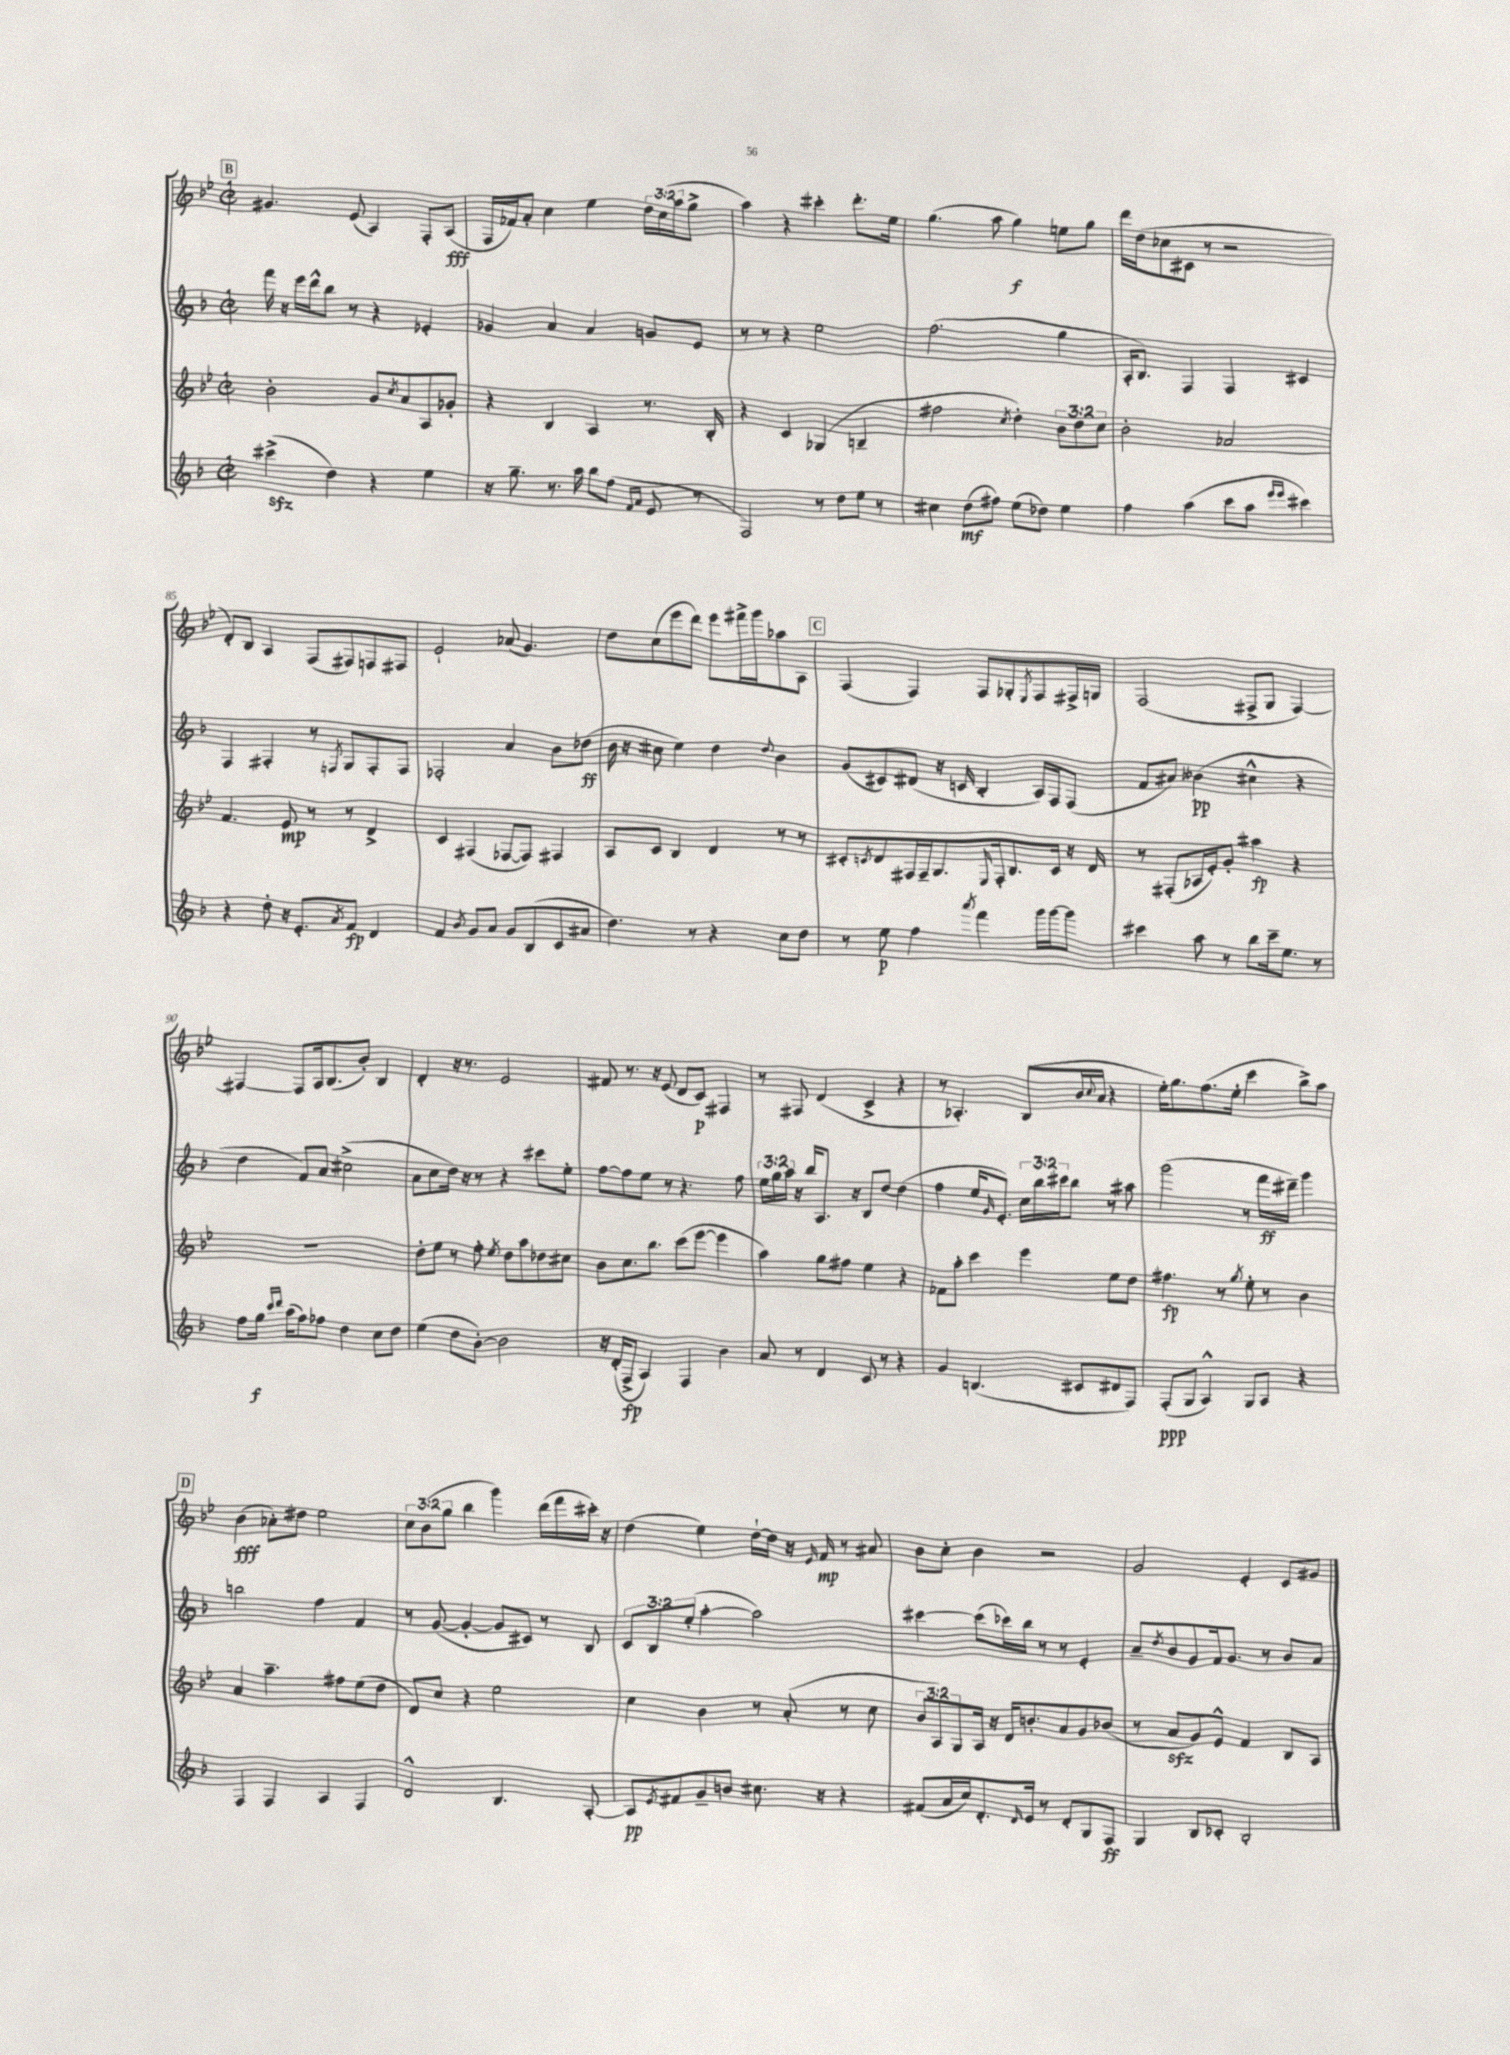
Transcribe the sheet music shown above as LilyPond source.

<<
\new StaffGroup <<
\new Staff = "s0" {
    \clef treble \key bes \major \defaultTimeSignature \time 2/2 \override Staff.TupletNumber.text = #tuplet-number::calc-fraction-text
    \mark \markup { \box "B" } gis'4. ees'8( a4) f8-. a8\fff( |
    f16 fes'16) a'8-. c''4 ees''4 \tuplet 3/2 { d''16 c''16( a''16 } g''8-> |
    a''4) r4 cis'''4-. d'''8.-. ees''16 |
    g''4.( a''8 g''4\f) e''8 g''8 |
    d'''16 d''16( ces''8 cis'8 r8 r2 |
    d'8-.) bes8 a4 f8( fis8) f8 fis8 |
    ees'2-! aes'8( g'4.) |
    d''8 c''8( ees'''8 d'''8) ees'''8 fis'''16-> g'''16 aes''8 a8 |
    \mark \markup { \box "C" } f4( f4) f8 ges8-. \acciaccatura { ees8 } f8 fis16-> g16 |
    f2( fis8-> g8 fis4~) |
    fis4~ fis8 a16 bes8.( bes'8-.) bes4 |
    d'4-. r16 r8. ees'2 |
    fis'8 r8. r16 ees'8( d'8 c'8\p) fis4 |
    r8 fis8 d'4( c'4-> r4 |
    r8 aes4.-.) bes8( bes'16 \appoggiatura { c''8 } a'16 r4 |
    ees''16-.) g''8. f''8.( ees''16-. c'''4 bes''8->) a''8 |
    \mark \markup { \box "D" } bes'4\fff( aes'8-.) dis''8 ees''2 |
    \tuplet 3/2 { c''8 bes'8( g''8 } bes''4 g'''4) d'''16( f'''16 cis'''16-.) r16 |
    d''4( ees''4) d''16~-! d''16 r16 \grace { ees'16 } f'16\mp r8 ais'8 |
    bes'8 c''8-. bes'4 r2 |
    g'2 ees'4-. c'8 gis'8 \bar "|." |
}
\new Staff = "s1" {
    \clef treble \key f \major \defaultTimeSignature \time 2/2 \override Staff.TupletNumber.text = #tuplet-number::calc-fraction-text
    \mark \markup { \box "B" } f'''16 r16 e'''16 d'''16-^ bes''8 r8 r4 ees'4-. |
    ges'4 a'4 a'4 g'8 e'8 |
    r8 r8 r4 e''2 |
    f''2.( g''4 |
    a16-. bes8.) f4 f4 cis'4 |
    f4 fis4-. r8 \acciaccatura { f8 } g8 f8-. f8 |
    fes2-. a'4 bes'8 des''8\ff( |
    bes'16 r16 cis''8 e''4) d''4 \appoggiatura { d''8 } bes'4 |
    \mark \markup { \box "C" } g'8( cis'8) dis'8( r16 c'16 bes4-. a16) f16 f8( |
    f'8 ais'8) beses'4\pp( cis''4-^ r4 |
    d''4 f'8) a'8 cis''2->( |
    a'8 c''8 d''16) r16 r8 r4 cis'''8 e''8-. |
    f''8~ f''8 e''8 r8 r4. f''8 |
    \tuplet 3/2 { e''16 g''16 a''16 } r16 bes''16 a8. r16 bes8 d''8~ d''4( |
    f''4 e''16 \grace { g'16 } e'8.-.) \tuplet 3/2 { c''16 bes''16 cis'''16 } bes''8 r8 ais''8 |
    g'''2( r8 f'''16\ff dis'''16--) g'''4 |
    \mark \markup { \box "D" } b''2 f''4 f'4 |
    r8 g'8~( g'4~-. g'8 cis'8) r8 bes8 |
    \tuplet 3/2 { c'8 bes8 e''8-.( } a''4~-. a''2) |
    cis'''4~ cis'''8( ces'''16) bes''16 r8 r8 e'4-. |
    a'8-- \acciaccatura { d''8 } bes'8 g'8 f'16 g'8. r8 bes'8 a'8 \bar "|." |
}
\new Staff = "s2" {
    \clef treble \key bes \major \defaultTimeSignature \time 2/2 \override Staff.TupletNumber.text = #tuplet-number::calc-fraction-text
    \mark \markup { \box "B" } bes'2-. g'8 \acciaccatura { c''8 } a'8 a8 ges'8-. |
    r4 bes4 a4 r8. bes16-. |
    r4 c'4 ges4( b4-- |
    fis''2 \acciaccatura { c''8 } d''4-.) \tuplet 3/2 { bes'8 d''8 c''8 } |
    bes'2-. aes'2 |
    f'4. ees'8\mp r8 r8 d'4-> |
    c'4 fis4( fes8~ fes8) fis4 |
    a8 c'8 bes4 d'4 r8 r8 |
    \mark \markup { \box "C" } cis'8-. \acciaccatura { c'8 } d'8 fis16 fis16-- g8. \grace { ees16 } fis16-. bes8. c'16 r16 d'16 |
    r8 fis8-.( aes16 ees'16-.) g'8-. ais''4\fp r4 |
    R1 |
    d''8-. ees''8 r8 f''8-. \acciaccatura { ees''8 } d''8 a''8 des''8 cis''8 |
    bes'8 c''8. bes''8. c'''8( ees'''8~ ees'''4 |
    a''4) g''8 fis''8 ees''4 r4 |
    fes'8 a''8-. c'''4 ees'''4 ees''8 d''8 |
    fis''4.\fp r8 \acciaccatura { g''8 } ees''8-. r8 bes'4 |
    \mark \markup { \box "D" } a'4 a''4.-- fis''8 ees''8( d''8 |
    d'8) c''8 r4 ees''2 |
    c''4 bes'4 r8 a'8-.( r8 c''8 |
    \tuplet 3/2 { bes'8 a8) g8 } a16 r16 d'16 b'8.-. a'8 g'8 bes'8( |
    r8 a'8\sfz g'8) ees'8-^ f'4 bes8 a8 \bar "|." |
}
\new Staff = "s3" {
    \clef treble \key f \major \defaultTimeSignature \time 2/2
    \mark \markup { \box "B" } cis'''4->\sfz( d''4) r4 e''4 |
    r16 g''8.-- r8. a''16 bes''8 f''8( \grace { f'16 a'16 } e'8 r8 |
    f2) r8 d''8 e''8 r8 |
    cis''4 d''8\mf( fis''8) e''8( des''8) e''4 |
    f''4 a''4( c'''8 a''8 \grace { e'''16 e'''16 } cis'''4) |
    r4 d''8-. r16 e'8.-. \acciaccatura { a'8 } f'8\fp d'4 |
    f'4 \acciaccatura { bes'8 } g'8 a'8 g'8 bes8( c'8 ais'8 |
    d''4.) r8 r4 c''8 d''8 |
    \mark \markup { \box "C" } r8 e''8\p f''4 \acciaccatura { a'''8 } f'''4 g'''16 g'''16~ g'''8 |
    cis'''4 a''8 r8 bes''8 cis'''16-- e''8. r8 |
    f''8 g''16\f \grace { c'''16 d'''16 } a''16( f''8) fes''8 d''4 c''8 d''8 |
    e''4( d''8 bes'8~-.) bes'2 |
    r16 d'16-.( f8->\fp a4) f4 bes'4 |
    a'8 r8 d'4 c'8 r8 r4 |
    g'4 b4.( cis'8 dis'8 f8) |
    f8-.\ppp( g8 a4-^) g8 a8 r4 |
    \mark \markup { \box "D" } f4 f4 a4 f4 |
    d'2-^ bes4. a8~-. |
    a8\pp \acciaccatura { e'8 } fis'8 g'8-- b'8 cis''8. r16 r4 |
    fis'8( a'16 c''16) d'8.-. \grace { d'16 } e'16 r8 d'8-. g8 f8\ff |
    g4 bes8 ces'8-. bes2-. \bar "|." |
}
>>
>>
\layout { \context { \Score currentBarNumber = #80 } }
